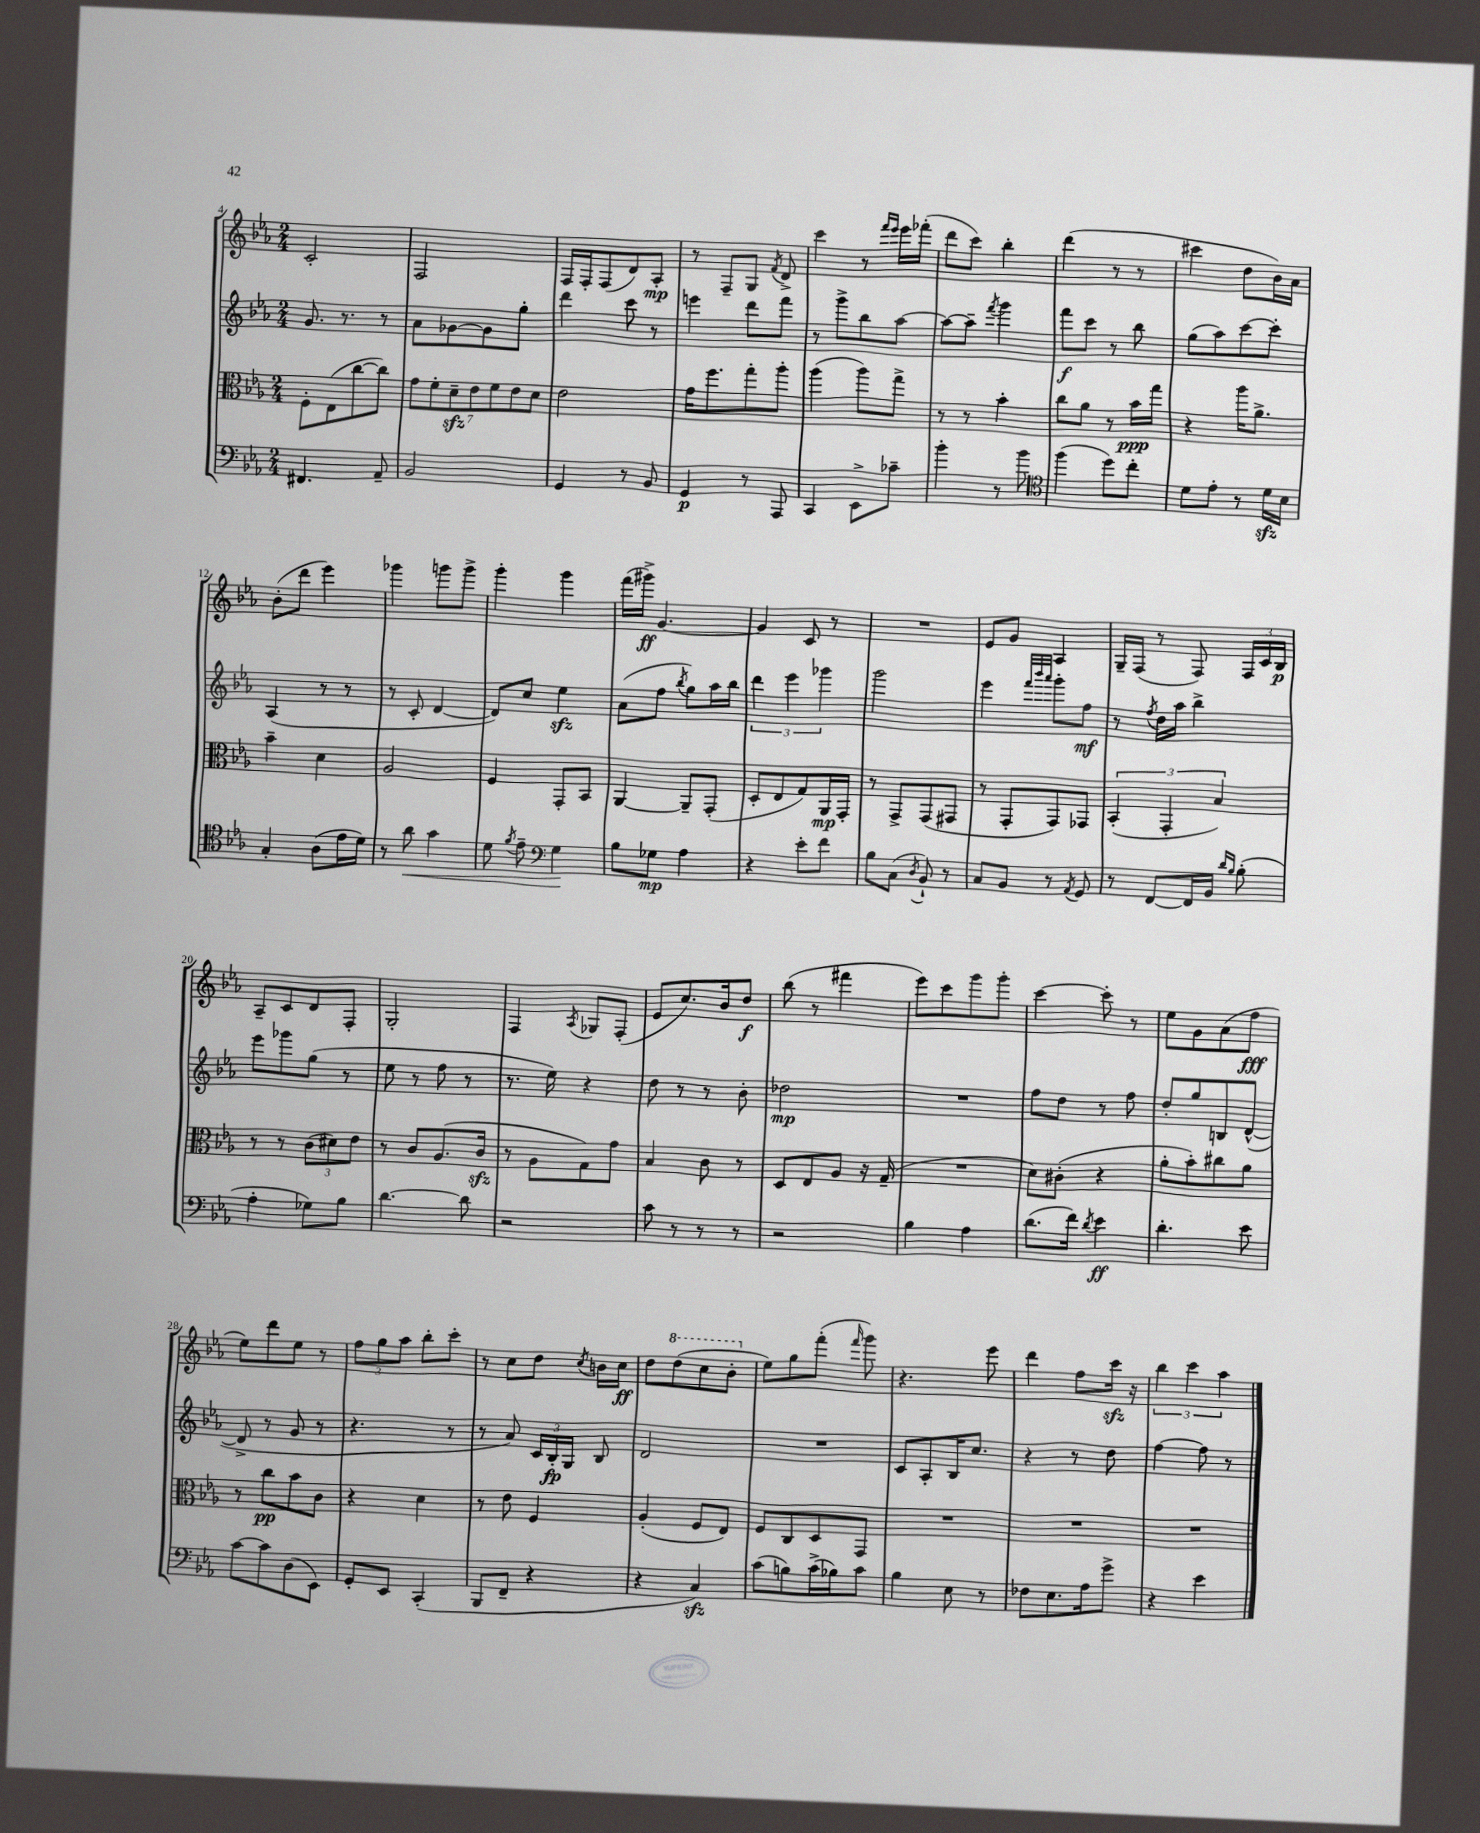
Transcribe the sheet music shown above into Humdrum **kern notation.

**kern	**kern	**kern	**kern
*staff4	*staff3	*staff2	*staff1
*clefF4	*clefC3	*clefG2	*clefG2
*k[b-e-a-]	*k[b-e-a-]	*k[b-e-a-]	*k[b-e-a-]
*M2/4	*M2/4	*M2/4	*M2/4
4.FF#	8F'	8.g	2c'
.	(8E-	.	.
.	.	8.r	.
.	[8cc	.	.
8AA-~	8cc])	8r	.
=	=	=	=
2BB-	14g	8a-	2F
.	14f'	.	.
.	.	[8g-	.
.	14d~	.	.
.	14e-	.	.
.	.	8g-]	.
.	14f	.	.
.	14e-	.	.
.	.	8gg'	.
.	14d	.	.
=	=	=	=
4GG	2e-	4ddd	16F
.	.	.	16F'
.	.	.	(8F
8r	.	8ccc	8d)
8BB-	.	8r	8A-'
=	=	=	=
4GG	16g	4eee	8r
.	8.ff	.	.
.	.	.	8F~
8r	8gg'	8ddd	8G
.	.	.	8qf
8AAA-	8aa-'	8fff	8d^
=	=	=	=
4CC	(4aa-	8r	4ccc
.	.	8ggg^	.
8EE-^	8aa-)	8bb-	8r
.	.	.	16qqfff
.	.	.	16qqeee-
8c-~	8gg^	[8aa-	16eee-
.	.	.	(16fff-'
=	=	=	=
4b-'	8r	8aa-_	8ddd
.	8r	8aa-~]	8ccc)
.	.	8qfff	.
8r	4b-'	4ggg	4bb-'
8b-	.	.	.
=	=	=	=
*clefC4	*	*	*
(4ff	8cc	8fff	(4ddd
.	8a-	8ccc	.
8dd)	8r	8r	8r
8cc'	16b-	8bb-	8r
.	16gg	.	.
=	=	=	=
8d	4r	(8gg	4ccc#
8e-'	.	8aa-)	.
8r	16aa-	[8ccc	8dd
.	8.a-^	.	.
16d	.	8ccc']	16b-)
16B-	.	.	16a-
=	=	=	=
4G'	4b-~	(4A-	(8b-'
.	.	.	8ddd
(8A-	4d	8r	4eee-)
16e-	.	8r	.
16d)	.	.	.
=	=	=	=
8r	2A-	8r	4ggg-
8a-	.	8c'	.
4g	.	[4d	8ggg
.	.	.	8ggg^
=	=	=	=
8d	4F	8d])	4ggg'
8qf	.	.	.
8e-~	.	8cc	.
*clefF4	*	*	*
4G	8GG'	4ee-	4ggg
.	8BB-	.	.
=	=	=	=
8B-	[4AA-	(8a-	(16fff
.	.	.	16ggg#^)
8G-	.	8ff	[4.g
.	.	8qbb-	.
4A-	8AA-~]	8gg)	.
.	(8GG'	16aa-	.
.	.	16bb-	.
=	=	=	=
4r	8D'	6ddd	4g]
.	8E-	.	.
.	.	6eee-	.
8e-'	8G)	.	8c
.	.	6ggg-	.
8f	16AA-	.	8r
.	16GG'	.	.
=	=	=	=
8B-	8r	2ggg	2r
(8C	8GG^	.	.
8qD	.	.	.
8BB-`)	(8GG	.	.
8r	8GG#	.	.
=	=	=	=
8C	8r	4eee-	8e-
8BB-	8GG'	.	8g
.	.	32qqfff	.
.	.	32qqbbb-	.
.	.	32qqaaa-	.
8r	8GG)	8ggg'	4A-
8qAA-	.	.	.
8GG	8GG-	8ff	.
=	=	=	=
8r	(6BB-'	8r	16G~
.	.	.	(16F
.	.	8qff	.
[8FF	.	16dd	8r
.	6GG'	.	.
.	.	16aa-	.
16FF]	.	4bb-^	8F)
16BB-	.	.	.
.	6B-)	.	.
16qqd	.	.	.
16qqB-	.	.	.
(8B-'	.	.	24F
.	.	.	24c
.	.	.	24B-
=	=	=	=
4A-'	8r	8eee-	8A-~
.	8r	8ggg-	8c
8G-)	(12c	(8gg	8d
.	12d#)	.	.
8B-	.	8r	8F'
.	12e-	.	.
=	=	=	=
[4.d	8r	8ee-	2G'
.	8c	8r	.
.	(8.A-	8ff	.
8d]	.	8r	.
.	16c	.	.
=	=	=	=
2r	8r	8.r	4F
.	8A-	.	.
.	.	16ee-)	.
.	.	.	8qA-
.	8G)	4r	8G-
.	8g	.	(8F'
=	=	=	=
8c	4B-	8dd	8e-
8r	.	8r	8.cc)
8r	8c	8r	.
.	.	.	16b-
8r	8r	8b-'	8dd
=	=	=	=
2r	8D	2dd-	(8bb-
.	8E-	.	8r
.	8A-	.	4fff#
.	16r	.	.
.	(16G~	.	.
=	=	=	=
4B-	2r	2r	8eee-)
.	.	.	8ccc
4A-	.	.	8ggg
.	.	.	8ggg'
=	=	=	=
(8.d	8d)	8ff	[4ccc
.	(8c#'	8dd	.
16f)	.	.	.
8qd	.	.	.
4e-	4r	8r	8ccc']
.	.	8ff	8r
=	=	=	=
4.d'	8a-'	8dd'	8ee-
.	8b-')	8gg	8g
.	8cc#	8B	(8a-
8e-	8a-	([8d^^	8ff
=	=	=	=
[8c	8r	8d^]	8ee-)
8c]	8cc	8r	8ddd
(8D	8b-	8g	8ee-
8EE-)	8c	8r	8r
=	=	=	=
8GG'	4r	4.r	12ff
.	.	.	12gg
8EE-	.	.	.
.	.	.	12aa-
(4CC'	4d	.	8bb-'
.	.	8r	8ccc'
=	=	=	=
8BBB-	8r	8r	8r
8FF~	8e-	8a-)	8cc
4r	4F	24c	8dd
.	.	24B-'	.
.	.	24G	.
.	.	.	8qcc
.	.	8B-	16b
.	.	.	16cc
=	=	=	=
4r	(4A-'	2d	8dd
.	.	.	(8ddd
4C)	8F	.	8ccc
.	8E-)	.	8bb-'
=	=	=	=
(8c	8F	2r	8ee-)
8B)	8C	.	8gg
(16c^	8D	.	(8fff'
16B-)	.	.	.
.	.	.	16qqfff
8c	8GG	.	8ggg)
=	=	=	=
4B-	2r	8c	4.r
.	.	8A-'	.
8E-	.	16B-	.
.	.	8.cc	.
8r	.	.	8eee-
=	=	=	=
8F-	2r	4r	4ddd
8.E-	.	.	.
.	.	8r	8ff
16A-	.	.	.
8g^	.	8dd	16ccc
.	.	.	16r
=	=	=	=
4r	2r	[4ff	6bb-
.	.	.	6ccc
4e-	.	8ff]	.
.	.	.	6aa-
.	.	8r	.
==	==	==	==
*-	*-	*-	*-
